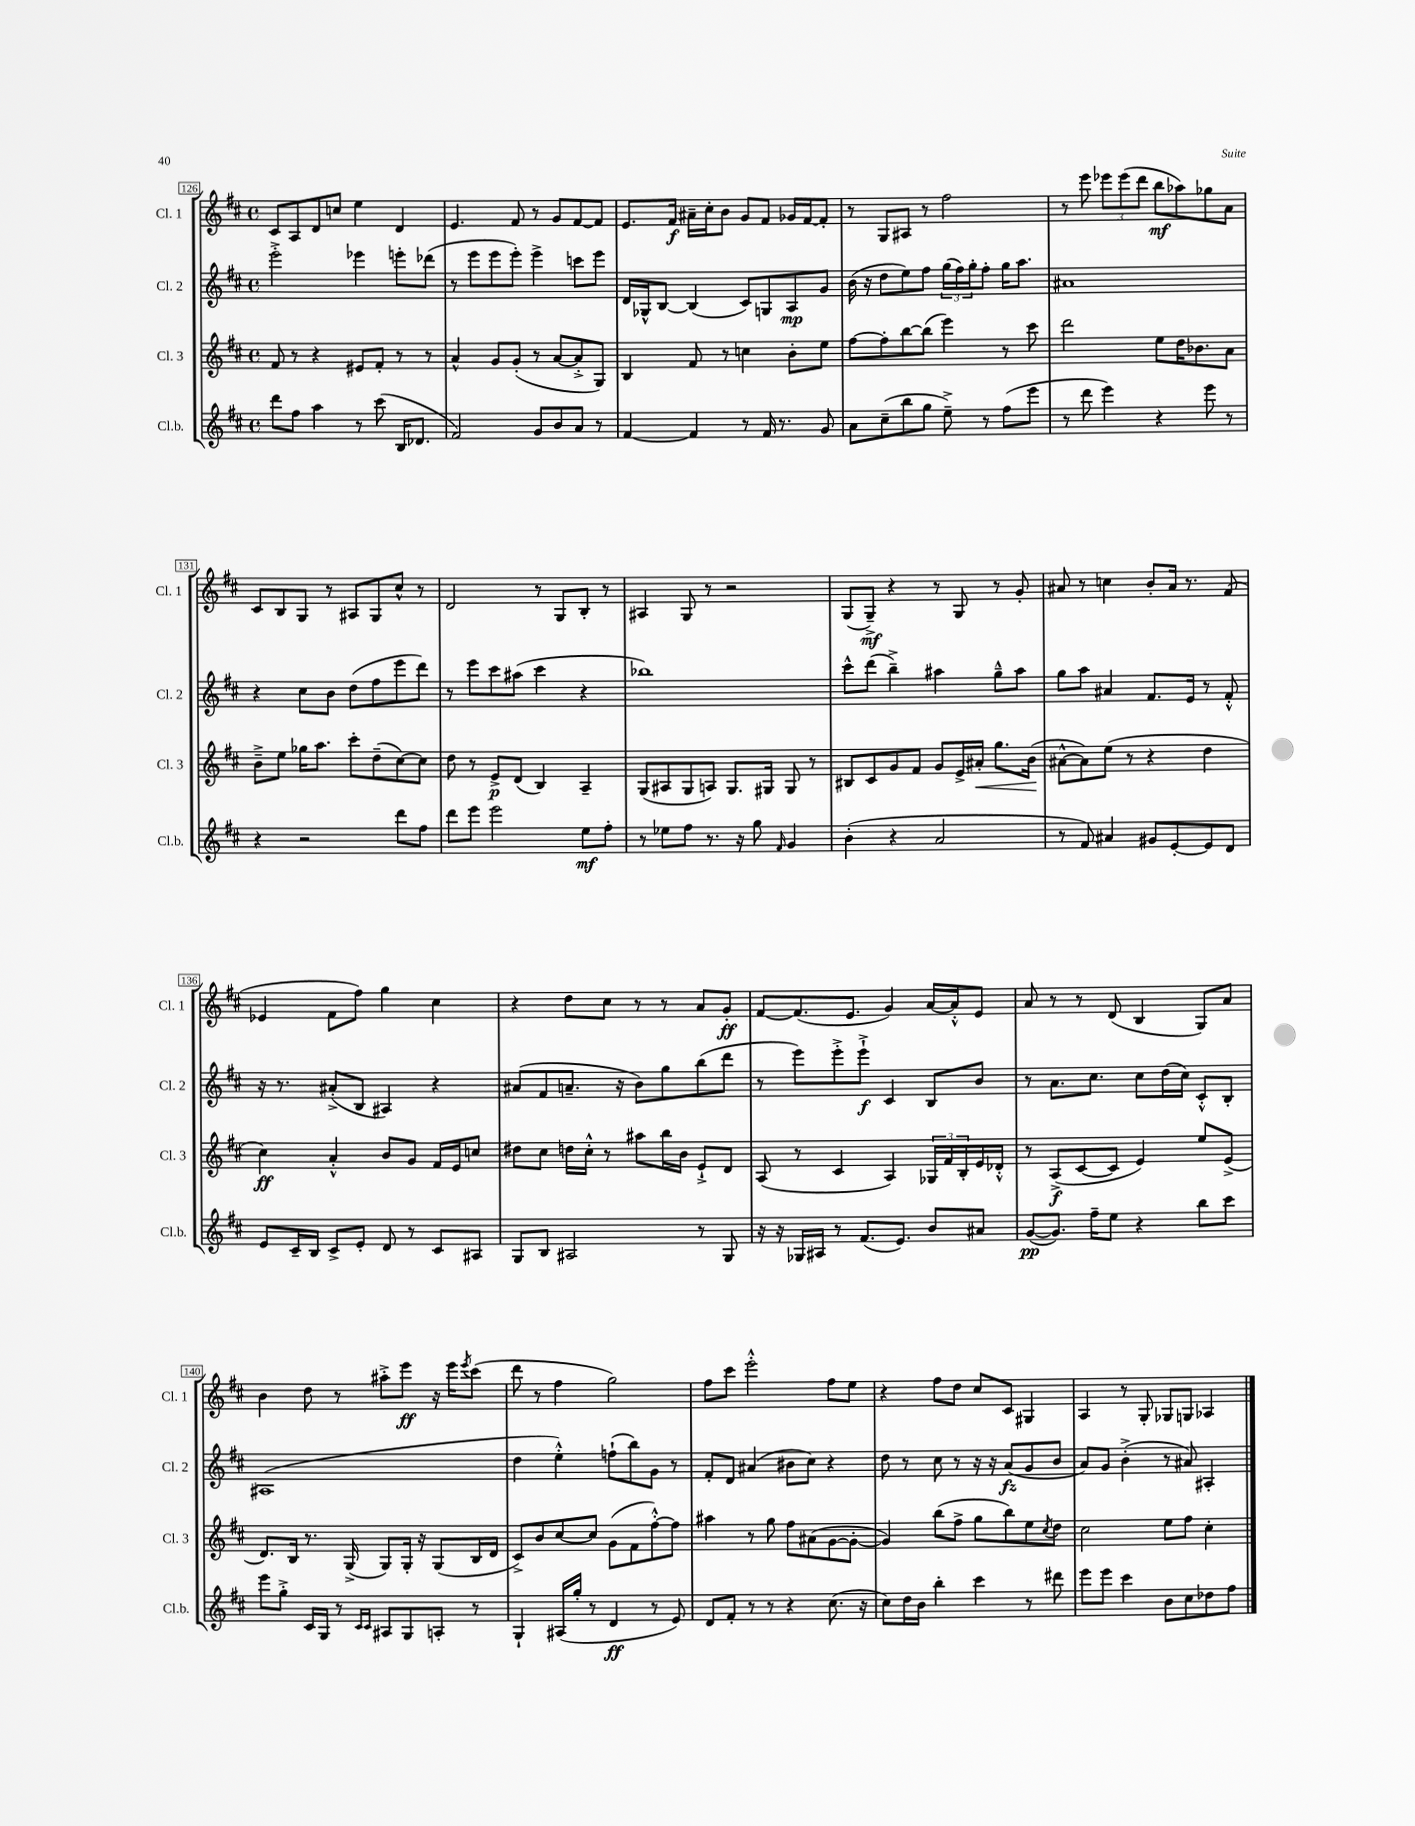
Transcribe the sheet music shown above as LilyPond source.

<<
\new StaffGroup <<
\new Staff = "s0" \with { instrumentName = "Cl. 1" shortInstrumentName = "Cl. 1" } {
    \clef treble \key d \major \defaultTimeSignature \time 4/4
    cis'8 a8 d'8 c''8 e''4 d'4 |
    e'4. fis'8 r8 g'8 fis'8~ fis'8 |
    e'8. fis'16\f ais'16-- cis''16-. b'8 g'8 fis'8 ges'16 fis'16~ fis'8-. |
    r8 g8 ais8 r8 fis''2 |
    r8 e'''8 \tuplet 3/2 { ees'''8 ees'''8( d'''8 } b''8\mf aes''8) ges''8 a'8 |
    cis'8 b8 g8 r8 ais8 g8 cis''8-^ r8 |
    d'2 r8 g8 b8-. r8 |
    ais4 g8 r8 r2 |
    g8( g8--->\mf) r4 r8 g8 r8 g'8-. |
    ais'8 r8 c''4 b'8-. ais'16 r8. fis'8( |
    ees'4 fis'8 fis''8) g''4 cis''4 |
    r4 d''8 cis''8 r8 r8 a'8 g'8-.\ff |
    fis'8~ fis'8.( e'8. g'4) a'16~ a'16-.-^ e'8 |
    a'8 r8 r8 d'8( b4 g8) a'8 |
    b'4 d''8 r8 ais''8-.-> e'''8\ff r16 e'''16 \acciaccatura { e'''8 } cis'''8( |
    d'''8 r8 fis''4 g''2) |
    fis''8 cis'''8 e'''2-.-^ fis''8 e''8 |
    r4 fis''8 d''8 cis''8 cis'8 gis4 |
    a4 r8 g8-. ges8 g8 aes4 \bar "|." |
}
\new Staff = "s1" \with { instrumentName = "Cl. 2" shortInstrumentName = "Cl. 2" } {
    \clef treble \key d \major \defaultTimeSignature \time 4/4
    e'''2-.-> ees'''4 e'''8-. des'''8( |
    r8 e'''8 e'''8 e'''8-.) e'''4-> c'''8 e'''8 |
    d'16 ges16-^ b8~ b4( cis'8) g8 a8\mp g'8 |
    b'16( r16 d''8 e''8) fis''8 \tuplet 3/2 { g''16( fis''16) g''16-. } fis''8-. g''16 a''8. |
    ais'1 |
    r4 cis''8 b'8 d''8( fis''8 e'''8 d'''8) |
    r8 e'''8 cis'''8 ais''8( cis'''4 r4 |
    bes''1) |
    cis'''8-^ d'''8( b''4--->) ais''4 g''8---^ ais''8 |
    g''8 a''8 ais'4 fis'8. e'16 r8 fis'8-.-^ |
    r16 r8. ais'8-.->( b8 ais4) r4 |
    ais'8( fis'8 a'8.-- r16 b'8) g''8 b''8( d'''8 |
    r8 e'''8) e'''8-.-> e'''8-!->\f cis'4 b8 b'8 |
    r8 a'8. cis''8. cis''8 d''16( cis''16) cis'8-.-^ b8-. |
    ais1( |
    d''4 e''4-.-^) f''8-!( b''8) g'8 r8 |
    fis'8-. d'8 ais'4( bis'8 cis''8) r4 |
    d''8 r8 cis''8 r8 r16 r16 a'8\fz( g'8 b'8 |
    a'8) g'8 b'4-.->( r8 ais'8) ais4-. \bar "|." |
}
\new Staff = "s2" \with { instrumentName = "Cl. 3" shortInstrumentName = "Cl. 3" } {
    \clef treble \key d \major \defaultTimeSignature \time 4/4
    fis'8 r8 r4 eis'8 fis'8-. r8 r8 |
    a'4-^ g'8 g'8-.( r8 a'8~ a'8-.-> g8) |
    b4 fis'8 r8 c''4 b'8-. e''8 |
    fis''8~ fis''8-. b''8~ b''8( e'''4) r8 cis'''8 |
    d'''2 e''8 d''16 bes'8. a'8 |
    b'8---> e''8 ges''16 a''8. cis'''8-. d''8--( cis''8~) cis''8 |
    d''8 r8 e'8->\p d'8( b4) a4-- |
    g8( ais8 g8 a8) g8. gis16 gis8 r8 |
    bis8 cis'8 g'8 fis'8 g'8 e'16-> ais'16-.\< g''8. b'16\!( |
    ais'8~-^ ais'8) e''8( r8 r4 d''4 |
    cis''4\ff) a'4-.-^ b'8 g'8 fis'16 e'16 c''8 |
    dis''8 cis''8 d''16 cis''16-.-^ r8 ais''8 b''16 b'16 e'8-!-> d'8 |
    a8( r8 cis'4 a4) \tuplet 3/2 { ges16 fis'16 b16-. } e'16 des'16-.-^ |
    r8 a8->\f( cis'8~ cis'8 e'4) e''8 e'8->( |
    d'8.) b16 r8. g16->( g8) g16-. r16 g8( b16 d'16 |
    cis'8->) b'8 cis''8~ cis''8 g'8( fis'8 fis''8~-.-^) fis''8 |
    ais''4 r8 g''8 fis''8 ais'8( g'8~ g'8~-. |
    g'4) b''8( fis''8-> g''8 b''8) e''8 \acciaccatura { cis''8 } d''8 |
    cis''2 e''8 fis''8 cis''4-. \bar "|." |
}
\new Staff = "s3" \with { instrumentName = "Cl.b." shortInstrumentName = "Cl.b." } {
    \clef treble \key d \major \defaultTimeSignature \time 4/4
    d'''8 fis''8 a''4 r8 cis'''8( b16 des'8. |
    fis'2) g'8 b'8 a'8 r8 |
    fis'4~ fis'4 r8 fis'16 r8. g'8 |
    a'8 cis''8--( b''8 g''8 e''8--->) r8 fis''8( e'''8 |
    r8 d'''8 e'''4) r4 e'''8 r8 |
    r4 r2 d'''8 fis''8 |
    d'''8 e'''8 e'''2 e''8\mf fis''8-. |
    r8 ees''8 fis''8 r8. r16 g''8 \grace { fis'16 } g'4 |
    b'4-.( r4 a'2 |
    r8 fis'8) ais'4 gis'8 e'8~-. e'8 d'8 |
    e'8 cis'16-- b16 cis'8-> e'8-. d'8 r8 cis'8 ais8 |
    g8 b8 ais2 r8 g8 |
    r16 r16 ges16 ais16 r8 fis'8.( e'8.) b'8 ais'8 |
    g'8~\pp( g'8.) fis''16-- e''8 r4 b''8 cis'''8 |
    e'''8 g''8-.-> cis'16 g16 r8 \grace { cis'16 cis'16 } ais8 g8 a8-. r8 |
    g4-! ais16( g''16-. r8 d'4\ff r8 e'8) |
    d'8 fis'8-. r8 r8 r4 cis''8.( r16 |
    cis''8) d''16 b'16 b''4-. cis'''4 r8 dis'''8 |
    e'''8 e'''8 cis'''4 b'8 cis''8 des''8 fis''8 \bar "|." |
}
>>
>>
\layout { \context { \Score currentBarNumber = #126 \override BarNumber.stencil = #(make-stencil-boxer 0.1 0.3 ly:text-interface::print) } }
